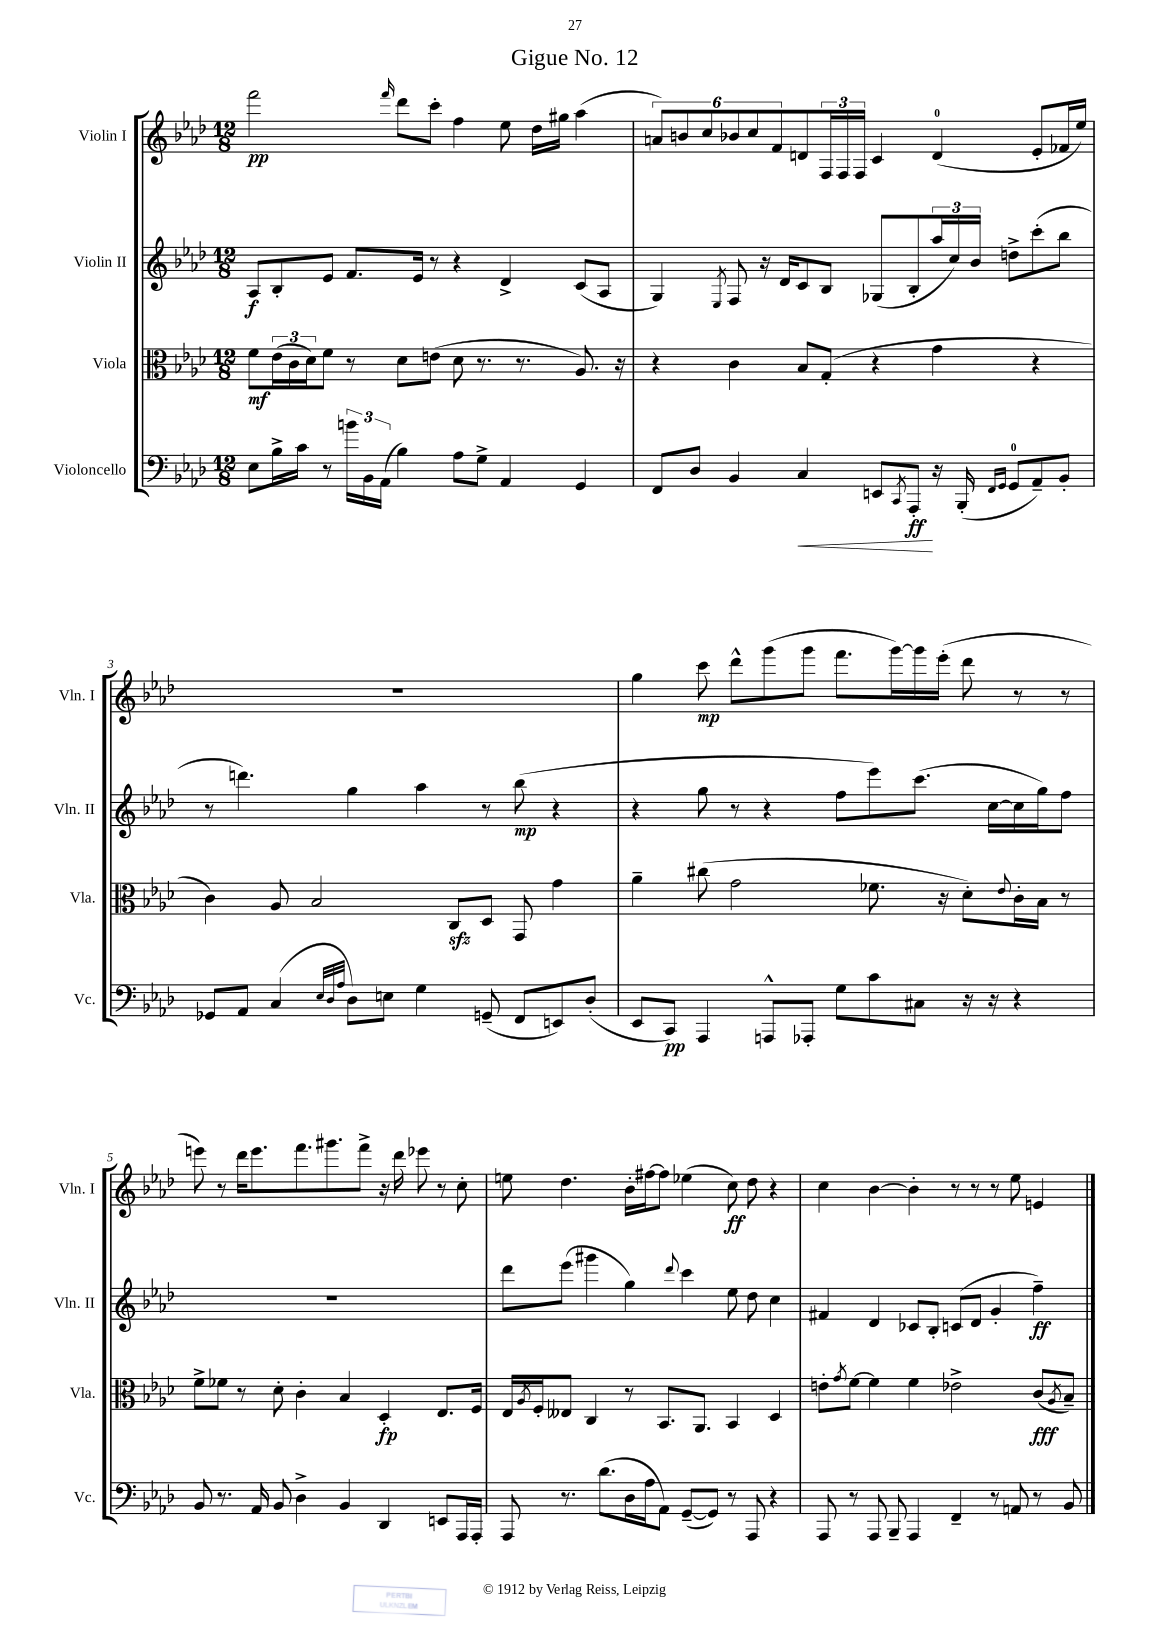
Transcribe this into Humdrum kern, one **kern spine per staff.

**kern	**dynam	**kern	**dynam	**kern	**dynam	**kern	**dynam
*part4	*part4	*part3	*part3	*part2	*part2	*part1	*part1
*staff4	*staff4	*staff3	*staff3	*staff2	*staff2	*staff1	*staff1
*I"Violoncello	*	*I"Viola	*	*I"Violin II	*	*I"Violin I	*
*I'Vc.	*	*I'Vla.	*	*I'Vln. II	*	*I'Vln. I	*
*clefF4	*	*clefC3	*	*clefG2	*	*clefG2	*
*k[b-e-a-d-]	*	*k[b-e-a-d-]	*	*k[b-e-a-d-]	*	*k[b-e-a-d-]	*
*M12/8	*	*M12/8	*	*M12/8	*	*M12/8	*
=1	=1	=1	=1	=1	=1	=1	=1
8E-\L	.	8f\L	mf	8A-/L	f	2fff\	pp
16B-^\L	.	(24e-\L	.	8B-'/	.	.	.
.	.	24c\	.	.	.	.	.
16c\JJ	.	.	.	.	.	.	.
.	.	24d-\J)	.	.	.	.	.
8r	.	8f\J	.	8e-/J	.	.	.
24bn\LL	.	8r	.	8.f/L	.	.	.
24BB-\	.	.	.	.	.	.	.
(24AA-\JJ	.	.	.	.	.	.	.
.	.	.	.	.	.	16qqfff/	.
4B-\)	.	8d-\L	.	.	.	8ddd-\L	.
.	.	.	.	16e-/Jk	.	.	.
.	.	(8en\J	.	8r	.	8ccc'\J	.
8A-\L	.	8d-\	.	4r	.	4ff\	.
8G^\J	.	8.r	.	.	.	.	.
4AA-/	.	.	.	4d-^/	.	8ee-\	.
.	.	8.r	.	.	.	.	.
.	.	.	.	.	.	16dd-\LL	.
.	.	.	.	.	.	16gg#X\JJ	.
4GG/	.	8.A-/)	.	(8c/L	.	(4aa-\	.
.	.	.	.	8A-/J	.	.	.
.	.	16r	.	.	.	.	.
=2	=2	=2	=2	=2	=2	=2	=2
8FF/L	.	4r	.	4G/)	.	12an/L)	.
.	.	.	.	.	.	12bn/	.
8D-/J	.	.	.	.	.	.	.
.	.	.	.	.	.	12cc/	.
.	.	.	.	8qE-/	.	.	.
4BB-/	.	4c\	.	8F/	.	12b-X/	.
.	.	.	.	.	.	12cc/	.
.	.	.	.	16r	.	.	.
.	.	.	.	.	.	12f/	.
.	.	.	.	16d-/KL	.	.	.
!	!LO:HP:b	!	!	!	!	!	!
4C/	<	8B-/L	.	8c/	.	8dn/	.
.	.	(8G'/J	.	8B-/J	.	24F/L	.
.	.	.	.	.	.	24F/	.
.	.	.	.	.	.	24F/JJ	.
8EEn/L	.	4r	.	(8G-X/L	.	4c/	.
8qCC/	.	.	.	.	.	.	.
8AAA-'/J	ff	.	.	8B-'/	.	.	.
16r	[	4g\	.	24aa-/L	.	(4d/	.
.	.	.	.	24cc/)	.	.	.
(16BBB-'/	.	.	.	.	.	.	.
.	.	.	.	24b-/JJ	.	.	.
16qqFF/LL	.	.	.	.	.	.	.
16qqGG/JJ	.	.	.	.	.	.	.
8GG/L	.	.	.	8ddn^\L	.	.	.
8AA-~/)	.	4r	.	(8ccc'\	.	8e-'/L	.
8BB-'/J	.	.	.	8bb-\J	.	16f-X/L	.
.	.	.	.	.	.	16ee-/JJ)	.
!!LO:LB:g=z
=3	=3	=3	=3	=3	=3	=3	=3
8GG-X/L	.	4c\)	.	8r	.	1.r	.
8AA-/J	.	.	.	4.dddn\)	.	.	.
(4C/	.	8A-/	.	.	.	.	.
.	.	2B-/	.	.	.	.	.
32qqE-/LLL	.	.	.	.	.	.	.
32qqD-/	.	.	.	.	.	.	.
32qqA-/JJJ	.	.	.	.	.	.	.
8D-\L)	.	.	.	4gg\	.	.	.
8En\J	.	.	.	.	.	.	.
4G\	.	.	.	4aa-\	.	.	.
.	.	8Czz/L	.	.	.	.	.
(8GGn~/	.	8D-/J	.	8r	.	.	.
8FF/L	.	8GG/	.	(8bb-\	mp	.	.
8EEn/)	.	4g\	.	4r	.	.	.
(8D-'/J	.	.	.	.	.	.	.
=4	=4	=4	=4	=4	=4	=4	=4
8EE-/L	.	4a-~\	.	4r	.	4gg\	.
8CC/J)	pp	.	.	.	.	.	.
4AAA-/	.	(8cc#X\	.	8gg\	.	8ccc\	mp
.	.	2g\	.	8r	.	8ddd-^^\L	.
8AAAn^^/L	.	.	.	4r	.	(8ggg\	.
8AAA-X'/J	.	.	.	.	.	8ggg\J	.
8G\L	.	.	.	8ff\L	.	8.fff\L	.
8c\	.	8.f-X\	.	8eee-\)	.	.	.
.	.	.	.	.	.	[16ggg\L)	.
8C#X\J	.	.	.	(8.ccc\J	.	16ggg\]	.
.	.	16r	.	.	.	(16eee-'\JJ	.
16r	.	8d-'\L)	.	.	.	8ddd-\	.
16r	.	.	.	[16cc\LL	.	.	.
.	.	8qqe-/	.	.	.	.	.
4r	.	16c'\L	.	16cc\]	.	8r	.
.	.	16B-\JJ	.	16gg\J)	.	.	.
.	.	8r	.	8ff\J	.	8r	.
!!LO:LB:g=z
=5	=5	=5	=5	=5	=5	=5	=5
8BB-/	.	8f^\L	.	1.r	.	8eeen\)	.
8.r	.	8f-X\J	.	.	.	8r	.
.	.	8r	.	.	.	16ddd-\KL	.
16AA-/	.	.	.	.	.	8.eee\	.
8BB-/	.	8d-'\	.	.	.	.	.
4D-^\	.	4c'\	.	.	.	8.fff\	.
.	.	.	.	.	.	8.ggg#X\	.
4BB-/	.	4B-/	.	.	.	.	.
.	.	.	.	.	.	8fff^\J	.
4DD-/	.	4D-'/	fp	.	.	16r	.
.	.	.	.	.	.	16ddd-\	.
.	.	.	.	.	.	8eee-X\	.
8EEn/L	.	8.E-/L	.	.	.	8r	.
16AAA-/L	.	.	.	.	.	8cc'\	.
16AAA-'/JJ	.	16F/Jk	.	.	.	.	.
=6	=6	=6	=6	=6	=6	=6	=6
8AAA-/	.	16E-/LL	.	8ddd-\L	.	8een\	.
.	.	8qA-/	.	.	.	.	.
.	.	16F'/J	.	.	.	.	.
8.r	.	8E--X/J	.	(8eee-\J	.	4.dd-\	.
.	.	4C/	.	4ggg#X\	.	.	.
(8.d-\L	.	.	.	.	.	.	.
16D-\L	.	8r	.	4gg\)	.	16b-'\LL	.
16A-\J	.	.	.	.	.	[16ff#X\J	.
8AA-\J)	.	8.BB-/L	.	.	.	8ff#\J]	.
.	.	.	.	8qqddd-/	.	.	.
([8GG~/L	.	.	.	4ccc\	.	(4ee-X\	.
.	.	8.AA-/J	.	.	.	.	.
8GG/J])	.	.	.	.	.	.	.
8r	.	4BB-/	.	8ee-\	.	8cc\)	ff
8AAA-/	.	.	.	8dd-\	.	8dd-\	.
4r	.	4D-/	.	4cc\	.	4r	.
=7	=7	=7	=7	=7	=7	=7	=7
8AAA-/	.	8en'\L	.	4f#X/	.	4cc\	.
.	.	8qg/	.	.	.	.	.
8r	.	[8f\J	.	.	.	.	.
8AAA-/	.	4f\]	.	4d-/	.	[4b-\	.
8BBB-~/	.	.	.	.	.	.	.
4AAA-/	.	4f\	.	8c-X/L	.	4b-'\]	.
.	.	.	.	8B-'/J	.	.	.
4FF~/	.	2e-X^\	.	(8cn/L	.	8r	.
.	.	.	.	8d-/J	.	8r	.
8r	.	.	.	4g'/	.	8r	.
8AAn/	.	.	.	.	.	8ee-\	.
8r	.	(8c/L	fff	4ff~\)	ff	4en/	.
.	.	8qA-/	.	.	.	.	.
8BB-/	.	8B-~/J)	.	.	.	.	.
==	==	==	==	==	==	==	==
*-	*-	*-	*-	*-	*-	*-	*-
